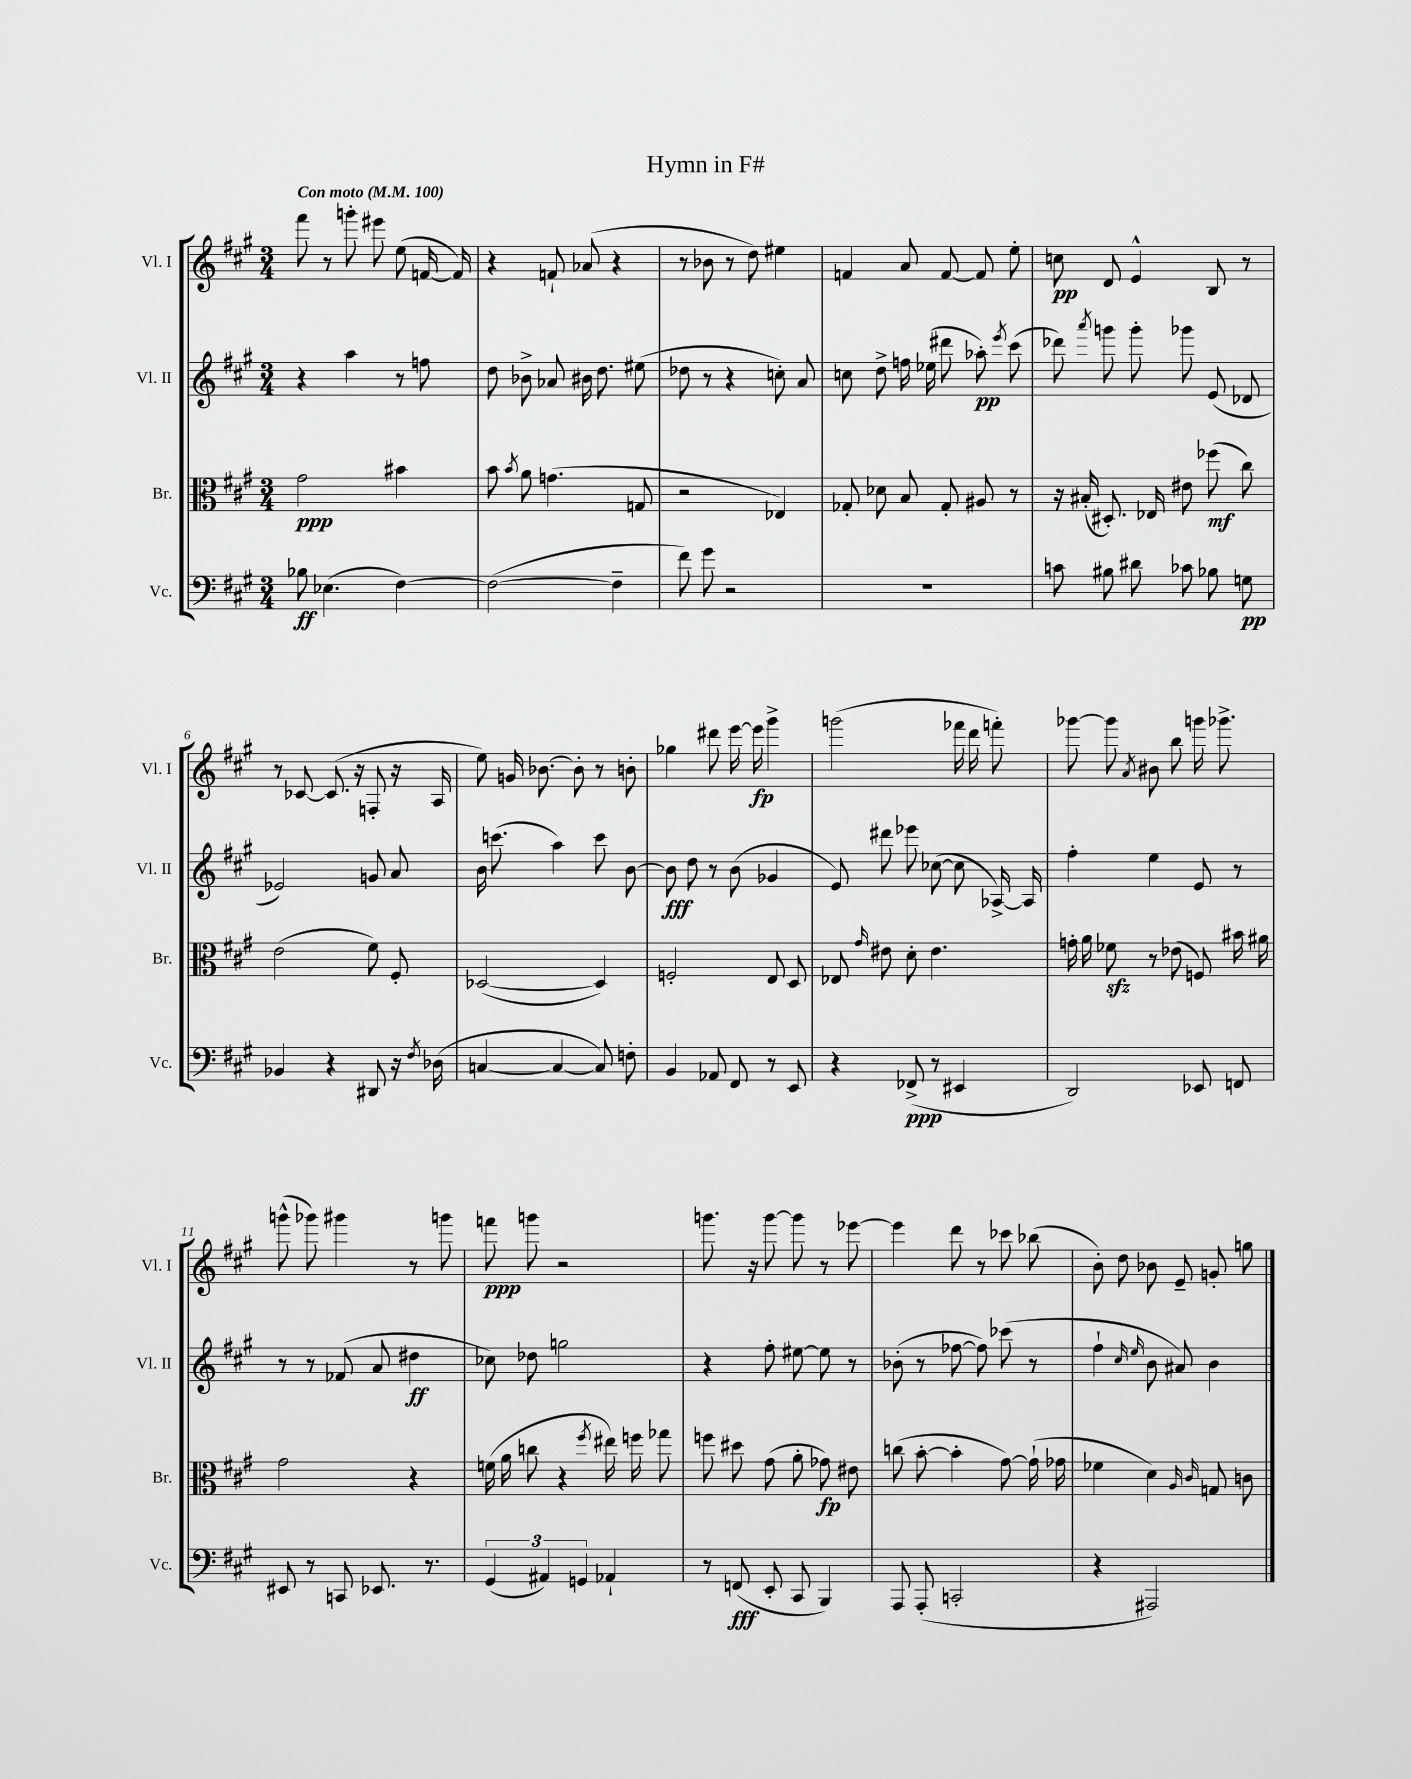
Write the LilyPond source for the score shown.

\header { title = "Hymn in F#" }
<<
\new StaffGroup <<
\new Staff = "s0" \with { instrumentName = "Vl. I" shortInstrumentName = "Vl. I" } {
    \clef treble \key a \major \numericTimeSignature \time 3/4 \tempo "Con moto" 4 = 100
    \autoBeamOff fis'''8 r8 g'''8-. eis'''8 e''8( f'16~ f'16) |
    r4 f'8-! aes'8( r4 |
    r8 bes'8 r8 d''8) eis''4 |
    f'4 a'8 f'8~ f'8 e''8-. |
    c''8\pp d'8 e'4-^ b8 r8 |
    r8 ces'8~ ces'8.( r16 f8-. r16 a16 |
    e''8) g'16 bes'8.~ bes'8-. r8 b'8-. |
    ges''4 dis'''8 e'''16~ e'''16\fp gis'''4-> |
    g'''2( fes'''16 d'''16 f'''8-.) |
    ges'''8~ ges'''8 \acciaccatura { a'8 } bis'8 b''8 g'''16 ges'''8.-> |
    g'''8-^( ges'''8) gis'''4 r8 g'''8 |
    f'''8\ppp g'''8 r2 |
    g'''8. r16 g'''8~ g'''8 r8 ees'''8~ |
    ees'''4 d'''8 r8 ces'''8 bes''8( |
    b'8-.) d''8 bes'8 e'8-- g'8-. g''8 \bar "|." |
}
\new Staff = "s1" \with { instrumentName = "Vl. II" shortInstrumentName = "Vl. II" } {
    \clef treble \key a \major \numericTimeSignature \time 3/4
    \autoBeamOff r4 a''4 r8 f''8 |
    d''8 bes'8-> aes'8 bis'16 d''8. eis''8( |
    des''8 r8 r4 c''8-.) a'8 |
    c''8 d''8-> f''16 ees''16( dis'''8 aes''8-.\pp) \acciaccatura { e'''8 } cis'''8( |
    des'''8) \acciaccatura { a'''8 } g'''8 g'''8-. ges'''8 e'8( des'8 |
    ees'2) g'8 a'8 |
    b'16 c'''8.( a''4) c'''8 b'8~ |
    b'8\fff d''8 r8 b'8( ges'4 |
    e'8) dis'''8 ees'''8 ces''8~( ces''8 aes16~->) aes16 |
    fis''4-. e''4 e'8 r8 |
    r8 r8 fes'8( a'8 dis''4\ff |
    ces''8) des''8 g''2 |
    r4 fis''8-. eis''8~ eis''8 r8 |
    bes'8-.( r8 fes''8~ fes''8) ces'''8( r8 |
    fis''4-! \grace { cis''16 e''16 } b'8 ais'8) b'4 \bar "|." |
}
\new Staff = "s2" \with { instrumentName = "Br." shortInstrumentName = "Br." } {
    \clef alto \key a \major \numericTimeSignature \time 3/4
    \autoBeamOff gis'2\ppp bis'4 |
    b'8 \acciaccatura { b'8 } a'8 g'4.( g8 |
    r2 ees4) |
    ges8-. des'8 b8 ges8-. ais8 r8 |
    r16 bis16-.( dis8.-.) ees16 eis'8 fes''8\mf( cis''8) |
    e'2( fis'8) fis8-. |
    des2~( des4) |
    f2-. e8 d8 |
    ees8 \grace { gis'16 } eis'8 d'8-. eis'4. |
    g'16-. a'16 fes'8\sfz r8 ees'8( f8) bis'16 ais'16 |
    gis'2 r4 |
    f'16( a'16 c''8 r4 \acciaccatura { fis''8 } eis''16) f''16 ges''8 |
    f''8 dis''8 gis'8( a'8-. ges'8\fp) eis'8 |
    c''8( b'8~-. b'4-. gis'8~) gis'16-!( ges'16 |
    fes'4 d'4) \grace { a16 cis'16 } g8 c'8 \bar "|." |
}
\new Staff = "s3" \with { instrumentName = "Vc." shortInstrumentName = "Vc." } {
    \clef bass \key a \major \numericTimeSignature \time 3/4
    \autoBeamOff bes8\ff ees4.( fis4~) |
    fis2~( fis4-- |
    fis'8) gis'8 r2 |
    R2. |
    c'8 bis8 dis'8 ces'8 bes8 g8\pp |
    bes,4 r4 dis,8 r16 \acciaccatura { fis8 } des16( |
    c4~ c4~ c8) f8-. |
    b,4 aes,8 fis,8 r8 e,8 |
    r4 fes,8->\ppp( r8 eis,4 |
    d,2) ees,8 f,8 |
    eis,8 r8 c,8 ees,8. r8. |
    \tuplet 3/2 { gis,4( ais,4) g,4 } aes,4-! |
    r8 f,8\fff( e,8-. cis,8 b,,4) |
    a,,8 a,,8-.( c,2-. |
    r4 ais,,2) \bar "|." |
}
>>
>>
